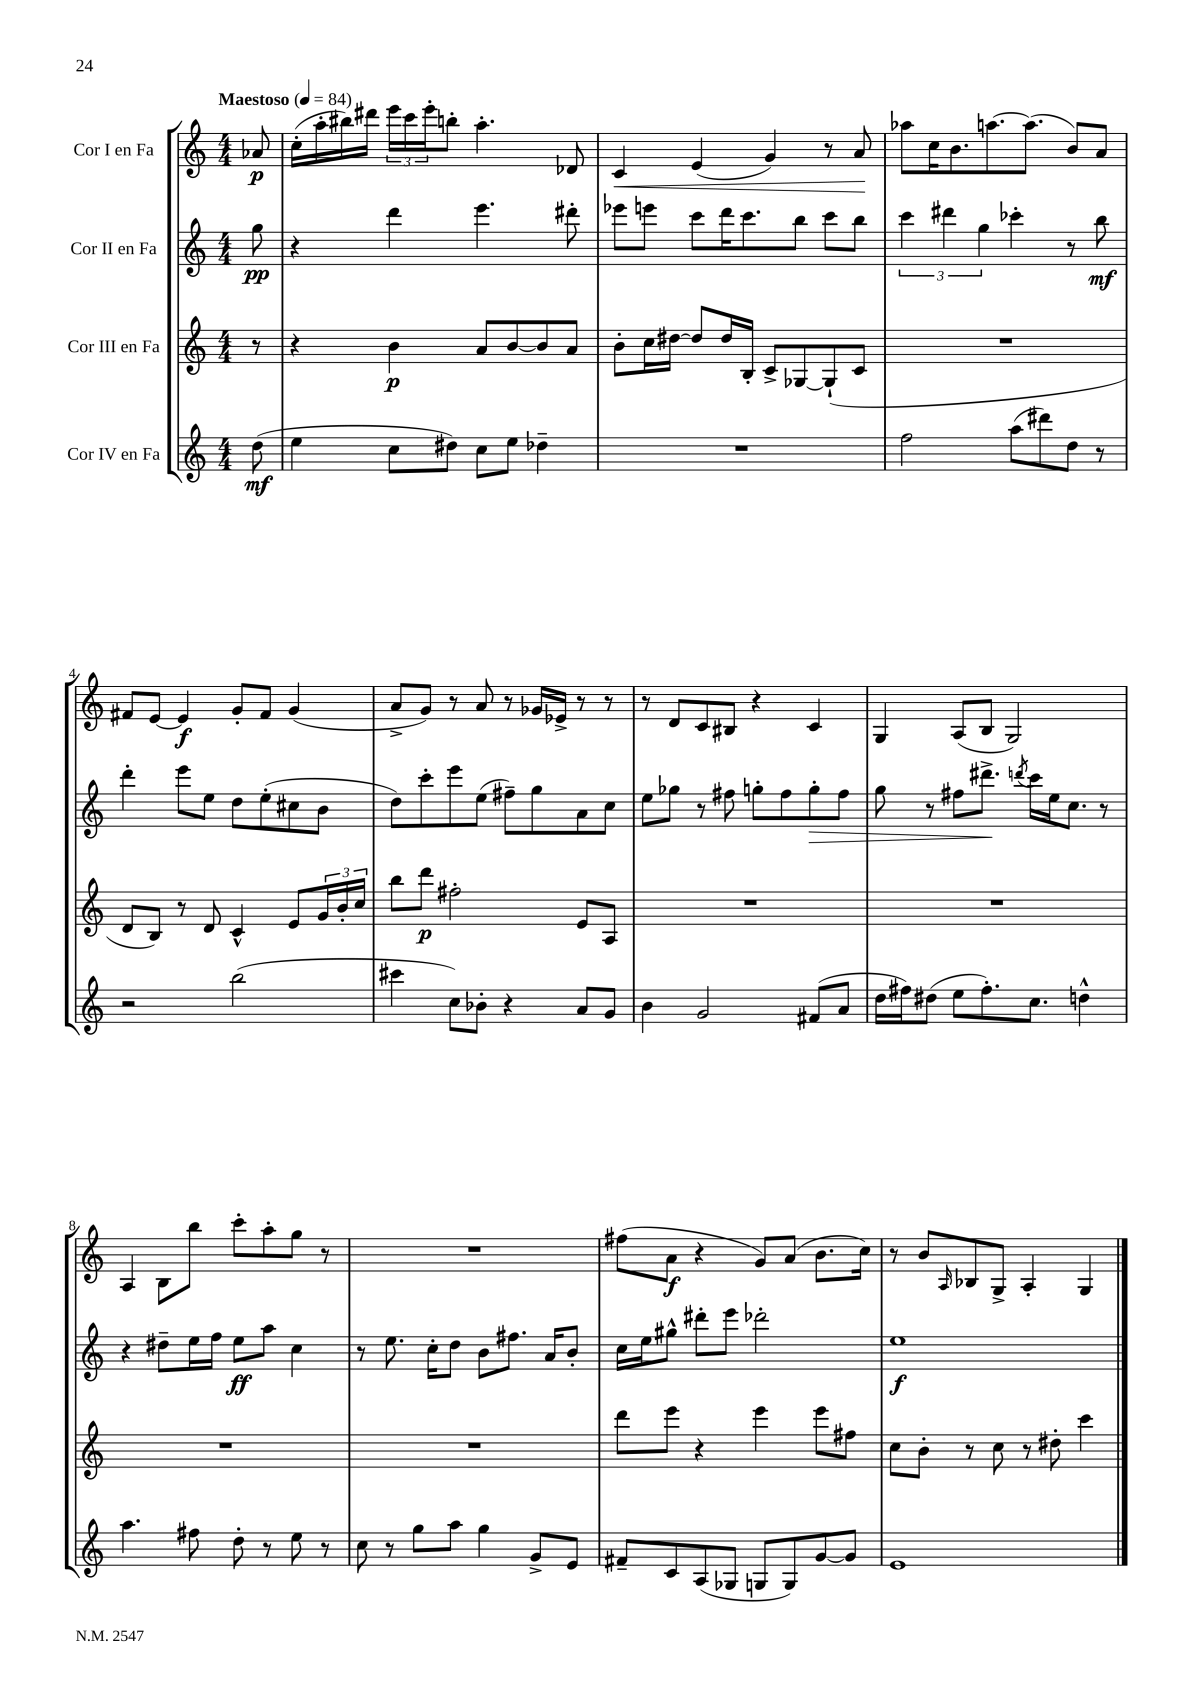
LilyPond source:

<<
\new StaffGroup <<
\new Staff = "s0" \with { instrumentName = "Cor I en Fa" } {
    \clef treble \key c \major \numericTimeSignature \time 4/4 \partial 8 \tempo "Maestoso" 4 = 84
    aes'8\p |
    c''16-.( a''16-. bis''16) dis'''16 \tuplet 3/2 { e'''16 c'''16 e'''16-. } b''8-. a''4.-. des'8 |
    c'4\< e'4( g'4) r8 a'8\! |
    aes''8 c''16 b'8. a''8.~ a''8.( b'8) a'8 |
    fis'8 e'8~ e'4\f g'8-. fis'8 g'4( |
    a'8-> g'8) r8 a'8 r8 ges'16 ees'16-> r8 r8 |
    r8 d'8 c'8 bis8 r4 c'4 |
    g4 a8( b8 g2) |
    a4 b8 b''8 c'''8-. a''8-. g''8 r8 |
    R1 |
    fis''8( a'8\f r4 g'8) a'8( b'8. c''16) |
    r8 b'8 \grace { a16 } bes8 g8-> a4-. g4 \bar "|." |
}
\new Staff = "s1" \with { instrumentName = "Cor II en Fa" } {
    \clef treble \key c \major \numericTimeSignature \time 4/4 \partial 8
    g''8\pp |
    r4 d'''4 e'''4. dis'''8-. |
    ees'''8 e'''8 c'''8 d'''16 c'''8. b''8 c'''8 b''8 |
    \tuplet 3/2 { c'''4 dis'''4 g''4 } ces'''4-. r8 b''8\mf |
    d'''4-. e'''8 e''8 d''8 e''8-.( cis''8 b'8 |
    d''8) c'''8-. e'''8 e''8( fis''8--) g''8 a'8 c''8 |
    e''8 ges''8 r8 fis''8 g''8-. fis''8 g''8-.\> fis''8 |
    g''8 r8 fis''8 dis'''8.->\! \acciaccatura { d'''8 } c'''16 e''16 c''8. r8 |
    r4 dis''8-- e''16 f''16 e''8\ff a''8 c''4 |
    r8 e''8. c''16-. d''8 b'8 fis''8. a'16 b'8-. |
    c''16 e''16 gis''8-^ dis'''8-. e'''8 des'''2-. |
    e''1\f \bar "|." |
}
\new Staff = "s2" \with { instrumentName = "Cor III en Fa" } {
    \clef treble \key c \major \numericTimeSignature \time 4/4 \partial 8
    r8 |
    r4 b'4\p a'8 b'8~ b'8 a'8 |
    b'8-. c''16 dis''16~ dis''8 dis''16 b16-. c'8-> ges8~ ges8-!( c'8 |
    R1 |
    d'8 b8) r8 d'8 c'4-^ e'8 \tuplet 3/2 { g'16 b'16-. c''16 } |
    b''8 d'''8\p fis''2-. e'8 a8 |
    R1 |
    R1 |
    R1 |
    R1 |
    d'''8 e'''8 r4 e'''4 e'''8 fis''8 |
    c''8 b'8-. r8 c''8 r8 dis''8-. c'''4 \bar "|." |
}
\new Staff = "s3" \with { instrumentName = "Cor IV en Fa" } {
    \clef treble \key c \major \numericTimeSignature \time 4/4 \partial 8
    d''8\mf( |
    e''4 c''8 dis''8) c''8 e''8 des''4-- |
    R1 |
    f''2 a''8( dis'''8) d''8 r8 |
    r2 b''2( |
    cis'''4 c''8) bes'8-. r4 a'8 g'8 |
    b'4 g'2 fis'8( a'8 |
    d''16 fis''16) dis''8( e''8 fis''8.-.) c''8. d''4-^ |
    a''4. fis''8 d''8-. r8 e''8 r8 |
    c''8 r8 g''8 a''8 g''4 g'8-> e'8 |
    fis'8-- c'8 a8( ges8 g8 g8) g'8~ g'8 |
    e'1 \bar "|." |
}
>>
>>
